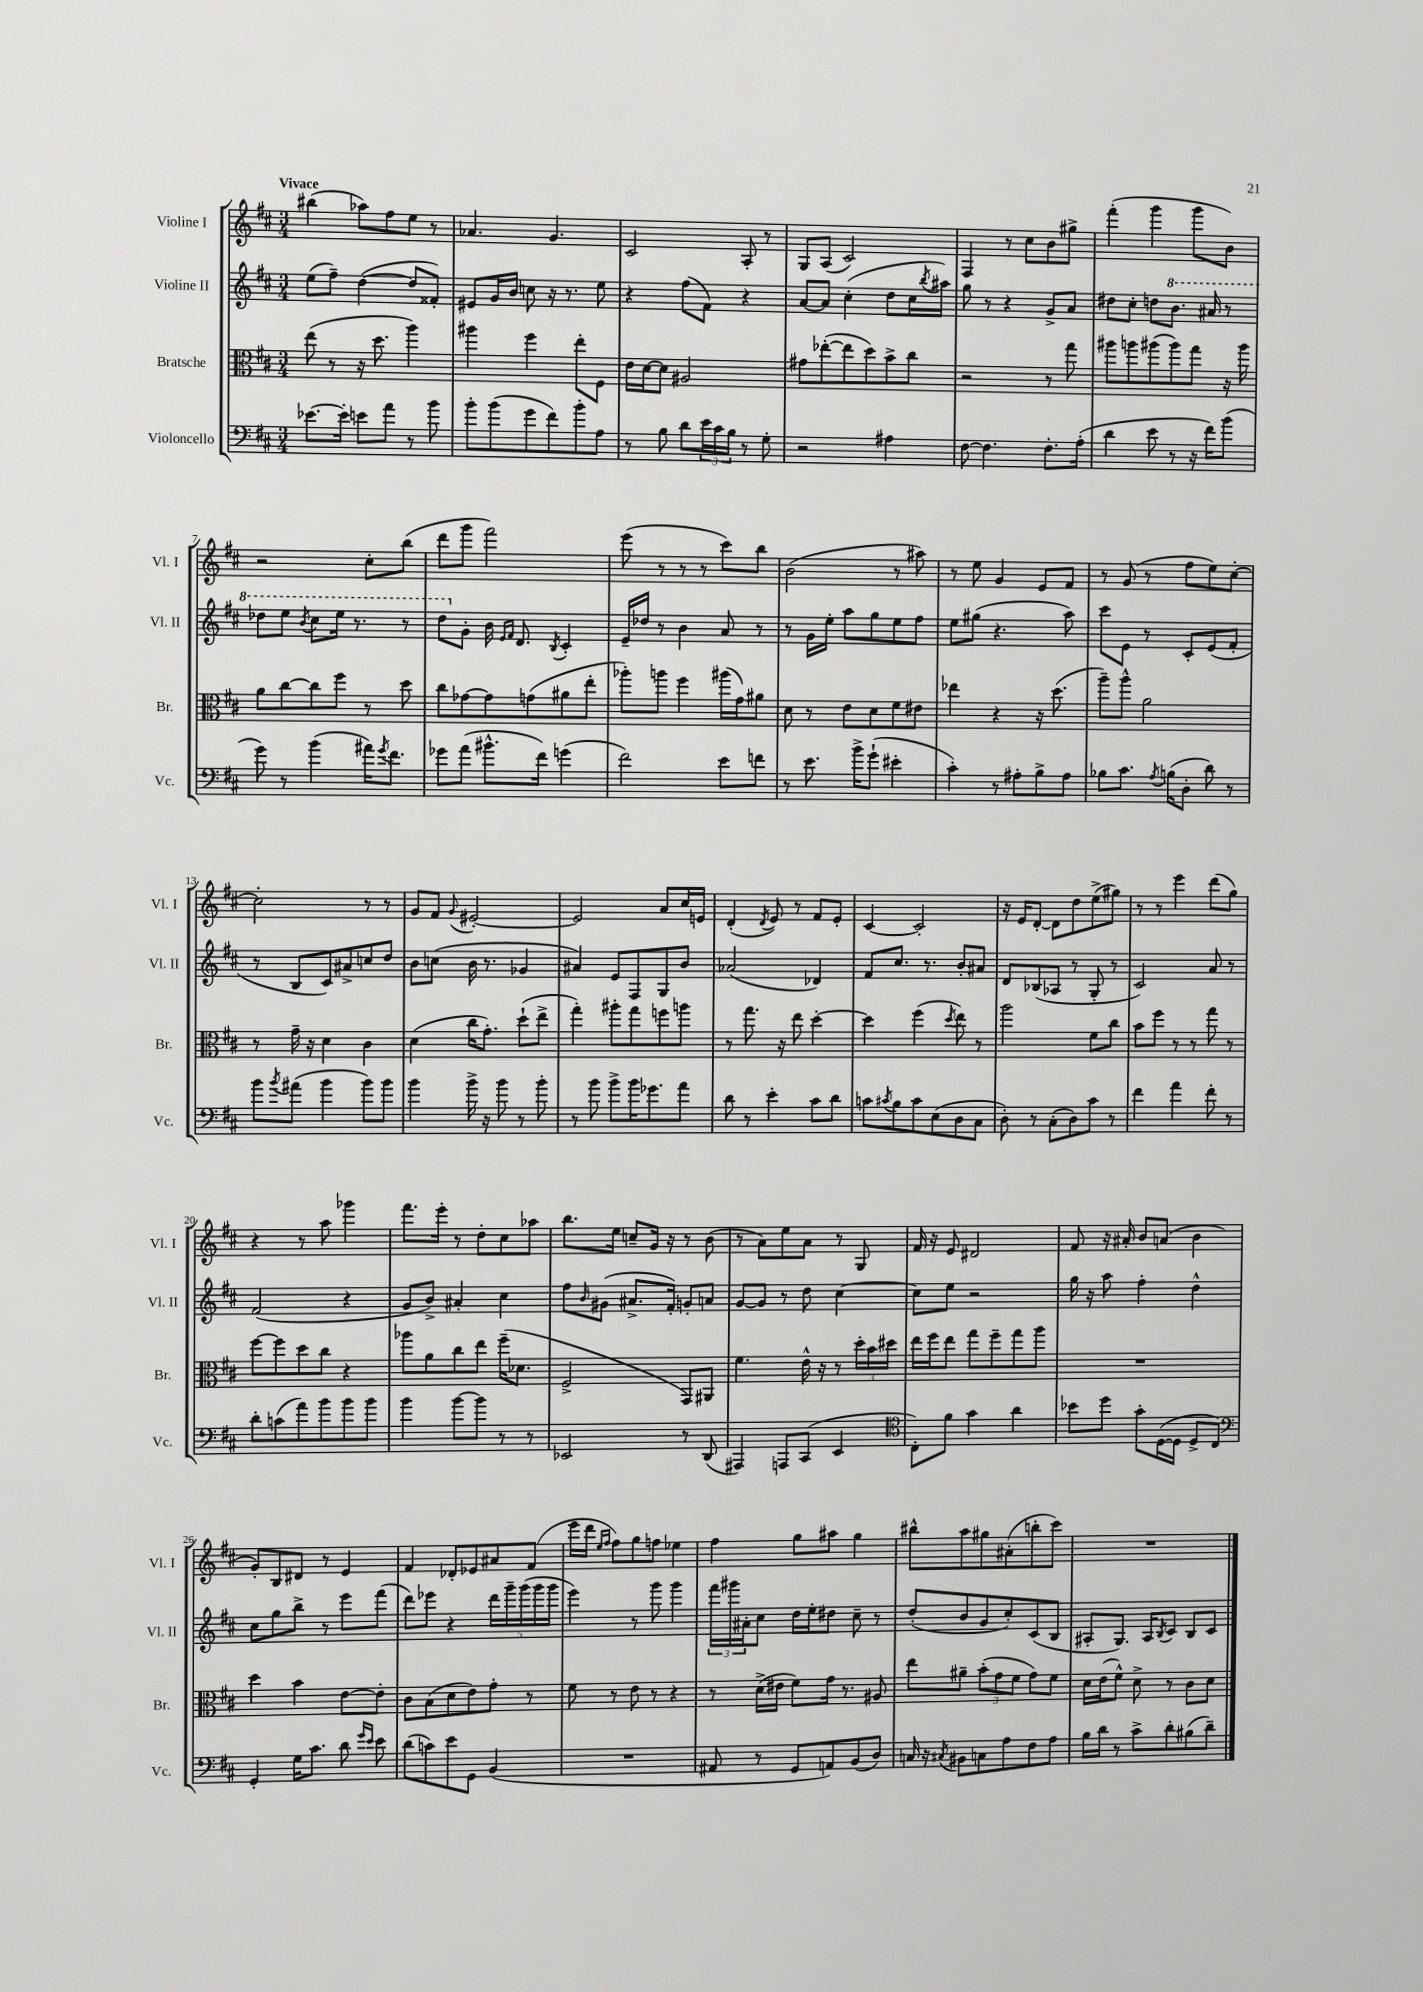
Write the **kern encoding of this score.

**kern	**kern	**kern	**kern
*staff4	*staff3	*staff2	*staff1
*clefF4	*clefC3	*clefG2	*clefG2
*k[f#c#]	*k[f#c#]	*k[f#c#]	*k[f#c#]
*M3/4	*M3/4	*M3/4	*M3/4
[8.e-\L	(8ee\	(8ee\L	(4bb#\
.	8r	8ff#~\J)	.
16e-'\]Jk	.	.	.
8e\L	16r	([4dd\	8aa-\L)
.	8.dd\	.	.
8a\J	.	.	8ff#\
8r	4aa\)	8dd/]L	8ee\J
8b\	.	8f##'/J)	8r
=	=	=	=
8b'\L	4aa#\	8e#/L	4.a-/
(8b\	.	16g/L	.
.	.	16b/JJ	.
8g\	4ff#\	8cc\	.
8f#\)	.	16r	4.g/
.	.	8.r	.
8b'\	8ee'\L	.	.
8A\J	8F#\J	8ee\	.
=	=	=	=
8r	16e\LL	4r	2c#/
.	[16d\J	.	.
8B\	8d\]J	.	.
8d\L	2A#/	(8ff#\L	.
24e\L	.	8f#\J)	.
24c#\	.	.	.
24B\JJ	.	.	.
8r	.	4r	8A'/
8G'\	.	.	8r
=	=	=	=
2r	8g#\L	[8a/L	8G/L
.	([8ee-'\	8a/]J	(8A/J
.	8ee-\]	(4cc#'\	2c#/)
.	8dd\)	.	.
4A#\	8b^\	8dd\L	.
.	8cc#\J	16cc#\L	.
.	.	8qbb/	.
.	.	16aa#\JJ)	.
=	=	=	=
[8F#\	2r	8gg\	4F#/
4.F#\]	.	8r	.
.	.	4r	8r
.	.	.	8cc#\L
8.F#'\L	8r	8g^/L	8b\
.	8gg\	8a/J	8gg#^\J
(16A'\Jk	.	.	.
=	=	=	=
4d\	8aa#\L	8dd#\L	(4fff#'\
.	8aa\	8cc#'\J	.
8e\	(8aa#\	8dd\L	4ggg\
8r	8aa#\)	8.bb\J	.
16r	8gg\J	.	8ggg\L
16f#\LK)	.	16aa#/	.
(8b\J	16r	8r	8b\J)
.	16aa#\	.	.
=	=	=	=
8g\)	8a\L	8ddd-\L	2r
8r	[8cc#\	8eee\J	.
.	.	8qbb/	.
(4b\	8cc#\]	8ccc#\L	.
.	8ff#\J	16eee\Jk	.
.	.	8.r	.
16a#\LK)	8r	.	8cc#'\L
8qg/	.	.	.
8.f#\J	.	.	.
.	8dd\	8r	(8bb\J
=	=	=	=
8g-\L	8cc#\L	8ddd\L	8ddd\L
(8a\J	[8g-\	8g'\J	8ggg\J
8.b#^^\L	8g-\]	16b\	2fff#\)
.	.	16qqe/LL	.
.	.	16qqf#/JJ	.
.	.	8.d/	.
.	(8g\	.	.
16f#\Jk)	.	.	.
.	.	8qB/	.
(4g\	8a#\	4c#'/	.
.	8ee'\J	.	.
=	=	=	=
2f#\)	8aa-'\L)	16e~/LL	(8eee\
.	.	16dd-/JJ	.
.	8aa\J	8r	8r
.	4ff#\	4b\	8r
.	.	.	8r
8e\L	(16aa#\LL	8a/	8ccc#\L)
.	16g\J)	.	.
8f\J	8a#\J	8r	8bb\J
=	=	=	=
8r	8d\	8r	(2b\
8.e\	8r	16g\LL	.
.	.	16ee'\JJ	.
.	8e\L	8aa\L	.
16b^\LK	.	.	.
(8g`\J	8d\	8gg\	.
4e#'\	8f#\	8ee\	8r
.	8e#\J	8ff#\J	8aa#\)
=	=	=	=
4c#'\)	4ee-\	8ee\L	8r
.	.	(8gg#\J	8ee\
8r	4r	4.r	4g/
8A#'\L	.	.	.
8B^\	16r	.	8e/L
.	(8.dd\	.	.
8A#\J	.	8aa\)	8f#/J
=	=	=	=
8B-\L	8aa~\L)	8ccc#\L	8r
8.c#\J	8aa^^\J	8e\J	(8g/
.	2a\	8r	8r
8qA/	.	.	.
(16B\LK	.	.	.
8D'\J	.	8c#'/L	8ff#\L
8d\)	.	(8e/	8ee\)
8r	.	8f#'/J	[8cc#'\J
=	=	=	=
8b\L	8r	8r	2cc#'\]
8qb/	.	.	.
(8a#\J	16g~\	8B/L	.
.	16r	.	.
4b\	4d\	8c#/)	.
.	.	8a#^/	.
8b\L)	4c#\	8cc/	8r
8b\J	.	8dd/J	8r
=	=	=	=
4b\	(4d\	8b\L	8g/L
.	.	(8cc\J	8f#/J
.	.	.	8qqg/
16b^\	16cc#\LK	16b\	[2e#'/
16r	8.g'\J)	8.r	.
8b\	.	.	.
8r	(8dd`\L	4g-/	.
8b'\	8ee^\J	.	.
=	=	=	=
8r	4gg'\)	4a#/)	2e#/]
8b\	.	.	.
8b^\L	8aa#'\L	8e/L	.
16b\K	8gg\	8F#/	.
8.g-\	.	.	.
.	8ff\	8G/	8a/L
8a\J	8aa\J	8b/J	16cc#/L
.	.	.	16e/JJ
=	=	=	=
8d\	8r	(2a-/	(4d'/
8r	8.gg\	.	.
.	.	.	8qd/
4e'\	.	.	8e/)
.	16r	.	.
.	8ee\	.	8r
8c#\L	[4dd'\	4d-/)	8f#/L
8d\J	.	.	8e'/J
=	=	=	=
8c\L	4dd\]	8f#/L	[4c#/
8qc#/	.	.	.
8B\	.	8.cc#/J	.
8c#\	(4ff#\	.	2c#'/]
.	.	8.r	.
(8E\	.	.	.
.	8qdd/	.	.
8D\	8ee\)	8b'/L	.
8C#\J	8r	8a#/J	.
=	=	=	=
8D'\)	2aa\	8d/L	16r
.	.	.	16e/LK
8r	.	(8B-/	[8d'/J
(8C#'\L	.	8A-/J	8d\]L
8D\)	.	8r	8dd\
8c#\J	8f#\L	8G'/	(8ee^\
8r	8cc#\J	8r	8gg#\J)
=	=	=	=
4f#\	8b\L	2c#/)	8r
.	8ff#\J	.	8r
4a\	8r	.	4eee\
.	8r	.	.
8f#'\	8gg\	8a/	(8ddd\L
8r	8r	8r	8gg\J)
=	=	=	=
8d'\L	[8ff#\L	(2f#/	4r
(8c\	8ff#\]	.	.
8a\)	8dd\	.	8r
8b\	8cc#\J	.	8aa\
8b\	4r	4r	4ggg-\
8b\J	.	.	.
=	=	=	=
4b\	8aa-\L	8g/L	8.fff#\L
.	8a\	8b^/J)	.
.	.	.	16eee'\Jk
[8b\L	8cc#\	4a#'/	8r
8b\]J	8ee\J	.	8dd'\L
8r	(16ff#~\LK	4cc#\	8cc#\
.	8.d-\J	.	.
8r	.	.	8aa-\J
=	=	=	=
2EE-/	2F#^/	8ff#\L	8.bb\L
.	.	16qqb/	.
.	.	(8g#\J	.
.	.	.	16ee\Jk
.	.	8.a#^/L	8cc~/L
.	.	.	16g/Jk
.	.	16f#'/Jk)	16r
8r	8GG/L)	8g'/L	8r
(8DD/	8AA#/J	8a/J	(8b\
=	=	=	=
4AAA#/)	4.f#\	[8g/L	8r
.	.	8g/]J	8a\L)
8AAA/L	.	8r	8ee\
(8CC#/J	16e^^\	8dd\	8a\J
.	16r	.	.
4EE/	8r	[4cc#\	8r
.	24dd'\LL	.	8G/
.	24b\	.	.
.	24dd#\JJ	.	.
=	=	=	=
*clefC4	*	*	*
8C#'\L)	16ee\LL	8cc#\]L	16f#/
.	16ff#\J	.	16r
8f#\J	8ee\J	8ee\J	8e/
4g\	8gg\L	2r	2d#/
.	8ff#~\	.	.
4a\	8gg\	.	.
.	8aa\J	.	.
=	=	=	=
8b-\L	2.r	16gg\	8f#/
.	.	16r	.
8dd\J	.	8aa\	16r
.	.	.	16a#'/
8g'\L	.	4ff#'\	8b/L
([16D\L	.	.	(8a/J
16D\]JJ	.	.	.
8D^/L	.	4dd^^\	4b\
8C#/J)	.	.	.
=	=	=	=
*clefF4	*	*	*
4GG'/	4dd\	8cc#\L	8g'/L)
.	.	8gg\	8B/
16G\LK	4b\	8bb^\J	8d#/J
8.c#\J	.	.	.
.	.	8r	8r
8d\	[8e\L	8eee\L	4e/
16qqg/LL	.	.	.
16qqe/JJ	.	.	.
8e\	8e'\]J	(8fff#\J	.
=	=	=	=
(8d\L	8c#\L	8ddd\L)	4f#/
8c\)	(8B\	8eee-\J	.
8e\	8d\	4r	8d-'/L
8GG\J	8e\)	.	8e-/
(4BB/	8g'\J	20ddd\LL	8a#/
.	.	20ggg~\	.
.	.	(20ggg\	.
.	8r	.	(8f#/J
.	.	20ggg\	.
.	.	20ggg\JJ	.
=	=	=	=
2.r	8f#\	4eee\)	16eee\LL
.	.	.	16ddd\JJ
.	.	.	16qqee/LL
.	.	.	16qqff#/JJ
.	8r	.	8ff#\L)
.	8e\	8r	8gg\
.	8r	8ggg\	8ff\J
.	4r	4ggg\	4ee-\
=	=	=	=
8AA#/	8r	24fff#\LL	4ff#\
.	.	24ggg#\	.
.	.	24a#'\J	.
8r	(16d^\LL	8cc#\J	.
.	16e#\JJ	.	.
8GG/L	8f#\L)	16dd\LL	8gg\L
.	.	16ee'\J	.
8AA/)	16g\Jk	8dd#\J	8aa#\J
.	8.r	.	.
(8BB/	.	8cc#~\	4gg\
8D/J)	8A#/	8r	.
=	=	=	=
16C/	8ee\L	(8dd'/L	8bb#^^\L
16r	.	.	.
8qC#/	.	.	.
8BB#\L	8a#~\J	8b/	8aa\
8C\	(12b'\L	8g/	8gg#\
.	12g\	.	.
8A\	.	8cc#'/)	(8a#'\
.	12f#\J	.	.
8F#\	8g\L)	(8c#/	8bb'\
8A\J	8f#\J	8B/J	8ccc#\J)
=	=	=	=
16B\LL	16d\LL	8A#'/L	2.r
16d\JJ	(16e\J	.	.
8r	8f#^^\J)	8.G/J)	.
8c#^\L	8d^\	.	.
.	.	16A#/LK	.
.	.	8qB/	.
8d'\	8r	8c#/J	.
(8B#\	8c#\L	8B/L	.
8d~\J)	8d\J	8c#/J	.
==	==	==	==
*-	*-	*-	*-
